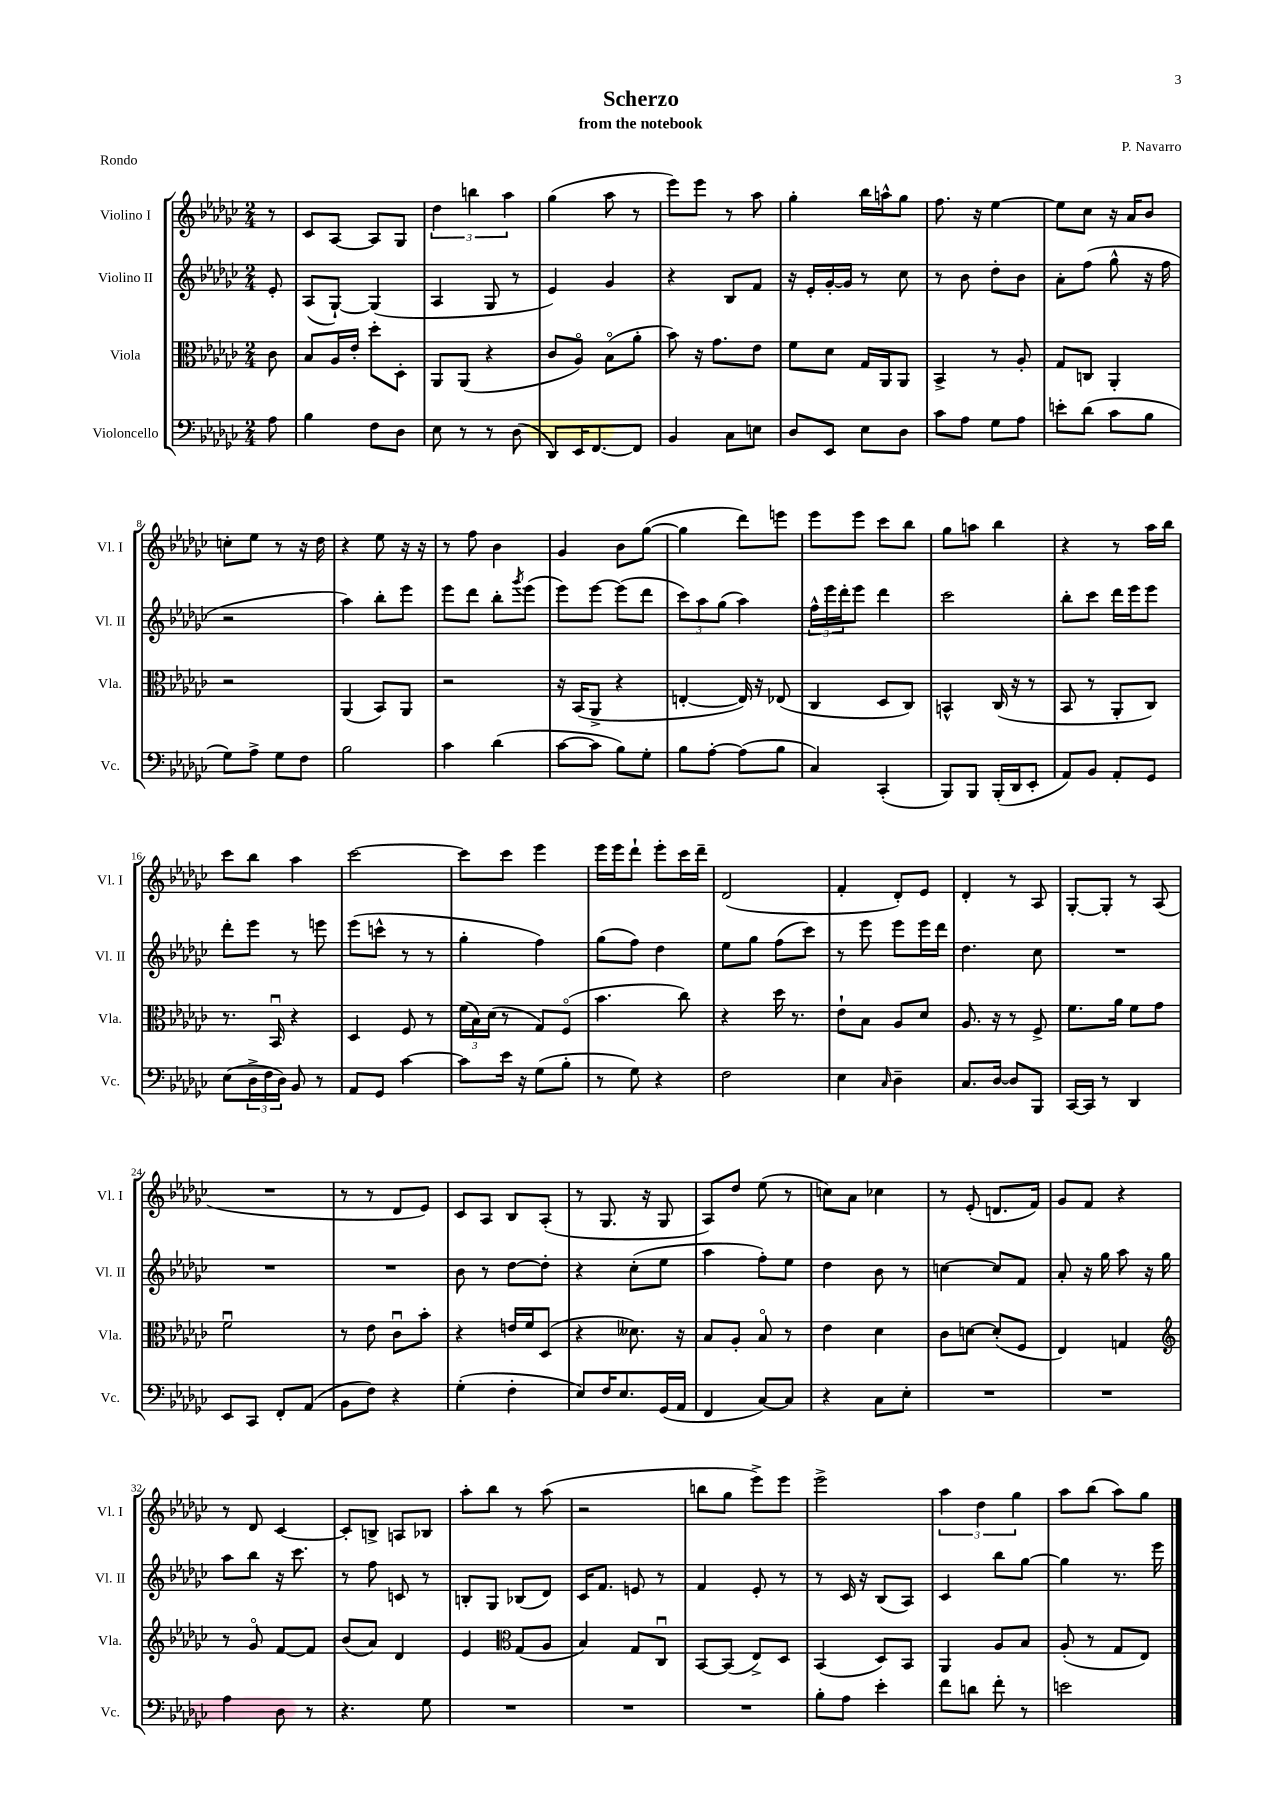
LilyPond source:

\header { title = "Scherzo" composer = "P. Navarro" subtitle = "from the notebook" piece = "Rondo" }
<<
\new StaffGroup <<
\new Staff = "s0" \with { instrumentName = "Violino I" shortInstrumentName = "Vl. I" } {
    \clef treble \key ges \major \numericTimeSignature \time 2/4 \partial 8
    r8 |
    ces'8 aes8~ aes8 ges8 |
    \tuplet 3/2 { des''4 b''4 aes''4 } |
    ges''4( aes''8 r8 |
    ees'''8) ees'''8 r8 aes''8 |
    ges''4-. bes''16 a''16-^ ges''8 |
    f''8. r16 ees''4~ |
    ees''8 ces''8 r16 aes'16 bes'8 |
    c''8-. ees''8 r8 r16 des''16 |
    r4 ees''8 r16 r16 |
    r8 f''8 bes'4 |
    ges'4 bes'8 ges''8~( |
    ges''4 des'''8) e'''8 |
    ees'''8 ees'''8 ces'''8 bes''8 |
    ges''8 a''8 bes''4 |
    r4 r8 aes''16 bes''16 |
    ces'''8 bes''8 aes''4 |
    ces'''2~ |
    ces'''8 ces'''8 ees'''4 |
    ees'''16 ees'''16 des'''8-! ees'''8-. ces'''16 des'''16-- |
    des'2( |
    f'4-. des'8-.) ees'8 |
    des'4-. r8 aes8 |
    ges8~-. ges8-. r8 aes8( |
    R2 |
    r8 r8 des'8 ees'8) |
    ces'8 aes8 bes8 aes8-.( |
    r8 ges8. r16 ges8 |
    aes8) des''8 ees''8( r8 |
    c''8) aes'8 ces''4 |
    r8 ees'8-.( d'8. f'16) |
    ges'8 f'8 r4 |
    r8 des'8 ces'4~ |
    ces'8-. b8-> a8 bes8 |
    aes''8-. bes''8 r8 aes''8( |
    r2 |
    b''8 ges''8 ees'''8->) ees'''8 |
    ees'''2-> |
    \tuplet 3/2 { aes''4 des''4 ges''4 } |
    aes''8 bes''8( aes''8) ges''8 \bar "|." |
}
\new Staff = "s1" \with { instrumentName = "Violino II" shortInstrumentName = "Vl. II" } {
    \clef treble \key ges \major \numericTimeSignature \time 2/4 \partial 8
    ees'8-. |
    aes8( ges8~-!) ges4( |
    aes4 ges8 r8 |
    ees'4) ges'4 |
    r4 bes8 f'8 |
    r16 ees'16-. ges'16~-. ges'16 r8 ces''8 |
    r8 bes'8 des''8-. bes'8 |
    aes'8-. f''8( ges''8-^ r16 f''16 |
    r2 |
    aes''4) bes''8-. ees'''8 |
    ees'''8 des'''8 bes''8-. \acciaccatura { ges'''8 } ees'''8( |
    ees'''8) ees'''8~ ees'''8( des'''8 |
    \tuplet 3/2 { ces'''8) aes''8 ges''8( } aes''4) |
    \tuplet 3/2 { f''16-^ ees'''16 des'''16-. } ees'''8 des'''4 |
    ces'''2 |
    bes''8-. ces'''8 des'''16 ees'''16 ees'''8 |
    des'''8-. ees'''8 r8 e'''8 |
    ees'''8( c'''8-^ r8 r8 |
    ges''4-. f''4) |
    ges''8( f''8) des''4 |
    ees''8 ges''8 f''8( ces'''8) |
    r8 ees'''8 ees'''8 ees'''16 des'''16 |
    des''4. ces''8 |
    R2 |
    R2 |
    R2 |
    bes'8 r8 des''8~ des''8-. |
    r4 ces''8-.( ees''8 |
    aes''4 f''8-.) ees''8 |
    des''4 bes'8 r8 |
    c''4~ c''8 f'8 |
    aes'8-. r16 ges''16 aes''8 r16 ges''16 |
    aes''8 bes''8 r16 ces'''8. |
    r8 f''8 c'8 r8 |
    b8-. ges8 bes8( des'8) |
    ces'16 f'8. e'8 r8 |
    f'4 ees'8-. r8 |
    r8 ces'16 r16 bes8( aes8) |
    ces'4 bes''8 ges''8~ |
    ges''4 r8. ees'''16 \bar "|." |
}
\new Staff = "s2" \with { instrumentName = "Viola" shortInstrumentName = "Vla." } {
    \clef alto \key ges \major \numericTimeSignature \time 2/4 \partial 8
    ces'8 |
    bes8 aes16 ees'16-. des''8-. des8-. |
    aes,8 aes,8( r4 |
    ces'8 aes8\flageolet) bes8\flageolet( aes'8-. |
    bes'8) r16 ges'8. ees'8 |
    f'8 des'8 ges16 aes,16 aes,8 |
    bes,4-> r8 aes8-. |
    ges8 c8 aes,4-. |
    r2 |
    aes,4( bes,8) aes,8 |
    r2 |
    r16 bes,16( aes,8-> r4 |
    e4~-. e16) r16 ees8( |
    ces4 des8 ces8) |
    b,4-^ ces16( r16 r8 |
    bes,8 r8 aes,8-. ces8) |
    r8. bes,16\downbow r4 |
    des4 f8 r8 |
    \tuplet 3/2 { f'16( bes16) des'16( } r8 ges8) f8\flageolet( |
    bes'4. ces''8) |
    r4 des''16 r8. |
    ees'8-! bes8 aes8 des'8 |
    aes8. r16 r8 f8-> |
    f'8. aes'16 f'8 ges'8 |
    f'2\downbow |
    r8 ees'8 ces'8\downbow bes'8-. |
    r4 e'16 f'16 des8( |
    r4 deses'8.) r16 |
    bes8 aes8-. bes8\flageolet r8 |
    ees'4 des'4 |
    ces'8 d'8~ d'8-.( f8 |
    ees4) g4 |
    \clef treble r8 ges'8\flageolet f'8~ f'8 |
    bes'8( aes'8) des'4 |
    ees'4 \clef alto ges8( aes8 |
    bes4) ges8 ces8\downbow |
    bes,8~ bes,8( ees8->) des8 |
    bes,4( des8) bes,8 |
    aes,4 aes8 bes8 |
    aes8-.( r8 ges8 ees8) \bar "|." |
}
\new Staff = "s3" \with { instrumentName = "Violoncello" shortInstrumentName = "Vc." } {
    \clef bass \key ges \major \numericTimeSignature \time 2/4 \partial 8
    aes8 |
    bes4 f8 des8 |
    ees8 r8 r8 des8( |
    des,8) ees,16 f,8.~ f,8 |
    bes,4 ces8 e8 |
    des8 ees,8 ees8 des8 |
    ces'8 aes8 ges8 aes8 |
    e'8-. des'8( ces'8 bes8 |
    ges8) aes8-> ges8 f8 |
    bes2 |
    ces'4 des'4( |
    ces'8~ ces'8 bes8) ges8-. |
    bes8 aes8~-. aes8( bes8 |
    ces4) ces,4-.( |
    bes,,8) bes,,8 bes,,16-.( des,16 ees,8-. |
    aes,8) bes,8 aes,8-. ges,8 |
    ees8( \tuplet 3/2 { des16-> f16 des16) } bes,8 r8 |
    aes,8 ges,8 ces'4~ |
    ces'8 ees'16 r16 ges8( bes8-. |
    r8 ges8) r4 |
    f2 |
    ees4 \grace { ces16 } des4-- |
    ces8. des16~ des8 bes,,8 |
    ces,16~ ces,16 r8 des,4 |
    ees,8 ces,8 f,8-. aes,8( |
    bes,8 f8) r4 |
    ges4-.( f4-. |
    ees8) f16 ees8. ges,16( aes,16 |
    f,4 ces8~) ces8 |
    r4 ces8 ees8-. |
    R2 |
    R2 |
    aes4 des8 r8 |
    r4. ges8 |
    R2 |
    R2 |
    R2 |
    bes8-. aes8 ees'4-. |
    f'8 d'8 f'8-. r8 |
    e'2 \bar "|." |
}
>>
>>
